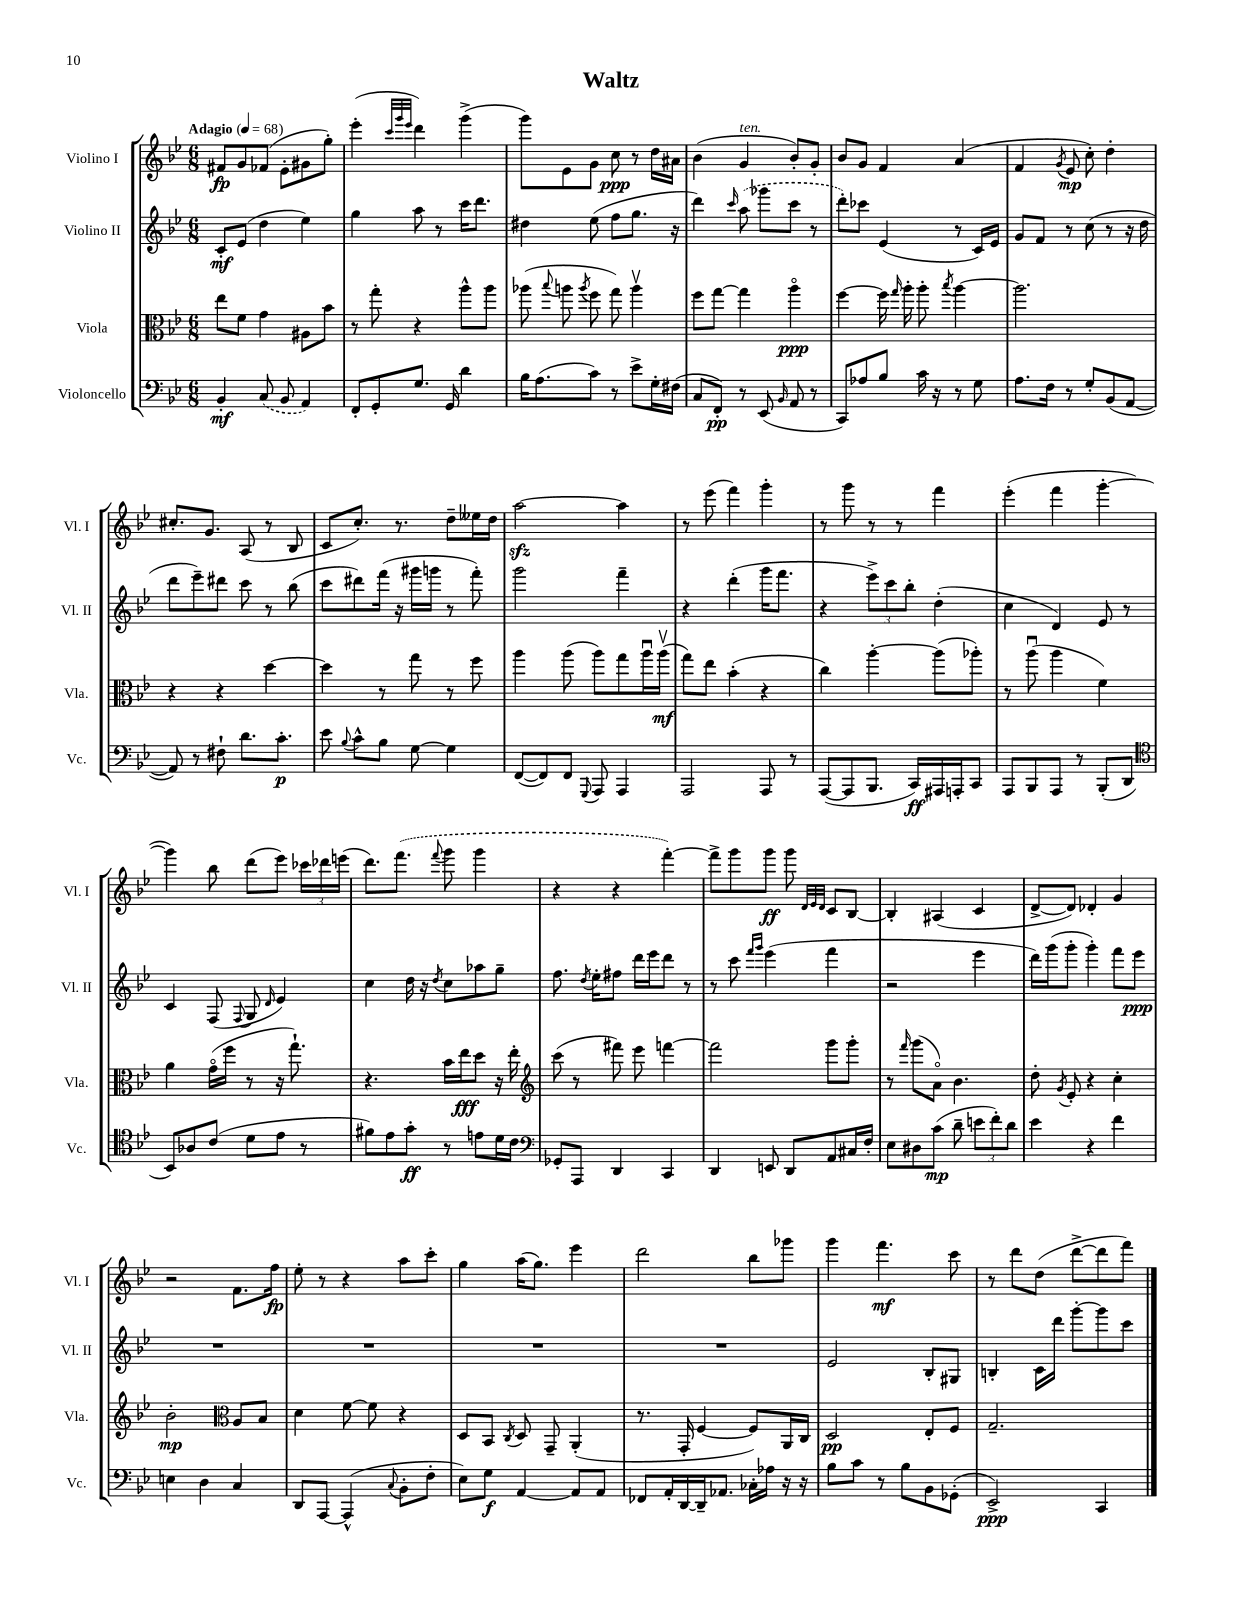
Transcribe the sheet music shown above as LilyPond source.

\header { title = "Waltz" }
<<
\new StaffGroup <<
\new Staff = "s0" \with { instrumentName = "Violino I" shortInstrumentName = "Vl. I" } {
    \clef treble \key bes \major \numericTimeSignature \time 6/8 \tempo "Adagio" 4 = 68
    \autoBeamOff fis'8[\fp g'8 fes'8]( ees'8[-. gis'8 g''8]-.) |
    ees'''4-.( \grace { c'''32[ g'''32 ees'''32] } d'''4) g'''4->( |
    g'''8[) ees'8 g'8] c''8\ppp r8 d''16[ ais'16] |
    bes'4( g'4^\markup { \italic "ten." } bes'8[-.) g'8]-. |
    bes'8[ g'8] f'4 a'4( |
    f'4 \acciaccatura { g'8 } ees'8\mp c''8-.) d''4-. |
    cis''8.[-. g'8.] a8( r8 bes8 |
    c'8[ c''8.]-.) r8. d''8[-- eeses''16 d''16] |
    a''2~\sfz a''4 |
    r8 ees'''8( f'''4) g'''4-. |
    r8 g'''8 r8 r8 f'''4 |
    ees'''4-.( f'''4 g'''4~-. |
    g'''4) bes''8 d'''8[( ees'''8]) \tuplet 3/2 { ces'''16[ des'''16 e'''16]( } |
    d'''8.[) \once \slurDashed f'''8.]( \appoggiatura { f'''8 } g'''8 g'''4 |
    r4 r4 f'''4~-.) |
    f'''8[-> g'''8 g'''8]\ff g'''8 \grace { d'32[ ees'32 d'32] } c'8[ bes8]~ |
    bes4-. ais4( c'4 |
    d'8[~-> d'8]) des'4-. g'4 |
    r2 f'8.[ f''16]\fp |
    ees''8-. r8 r4 a''8[ c'''8]-. |
    g''4 a''16[( g''8.]) ees'''4 |
    d'''2 bes''8[ ges'''8] |
    g'''4 f'''4.\mf c'''8 |
    r8 d'''8[ d''8]( d'''8[~-> d'''8 f'''8]) \bar "|." |
}
\new Staff = "s1" \with { instrumentName = "Violino II" shortInstrumentName = "Vl. II" } {
    \clef treble \key bes \major \numericTimeSignature \time 6/8
    \autoBeamOff c'8[-.\mf ees'8]( d''4 ees''4) |
    g''4 a''8 r8 c'''16[ d'''8.] |
    dis''4 ees''8( f''8[ g''8.] r16 |
    d'''4) \grace { c'''16 } \once \slurDashed a''8( ges'''8[ c'''8] r8 |
    d'''8[-.) ces'''8] ees'4( r8 c'16[) ees'16] |
    g'8[ f'8] r8 c''8( r8 r16 d''16 |
    d'''8[ ees'''8--) dis'''8] c'''8 r8 bes''8( |
    c'''8[ dis'''8) f'''16]( r16 gis'''16[ g'''16] r8 f'''8-.) |
    g'''2 f'''4-- |
    r4 d'''4-.( g'''16[ f'''8.] |
    r4 \tuplet 3/2 { ees'''8[->) c'''8 bes''8]-. } d''4-.( |
    c''4 d'4) ees'8 r8 |
    c'4 f8( \appoggiatura { f8 } g8 \grace { d'16 } ees'4) |
    c''4 d''16 r16 \acciaccatura { d''8 } c''8[ aes''8 g''8]-- |
    f''8. \acciaccatura { d''8 } ees''16[-. fis''8] d'''16[ ees'''16 d'''8] r8 |
    r8 c'''8 \grace { f'''16[ g'''16] } ees'''4( f'''4 |
    r2 ees'''4 |
    d'''16[) g'''16( g'''8]-. g'''4-.) f'''8[ ees'''8]\ppp |
    R2. |
    R2. |
    R2. |
    R2. |
    ees'2 bes8[-. gis8] |
    b4-. c'16[ d'''16] g'''8[~-. g'''8 c'''8] \bar "|." |
}
\new Staff = "s2" \with { instrumentName = "Viola" shortInstrumentName = "Vla." } {
    \clef alto \key bes \major \numericTimeSignature \time 6/8
    \autoBeamOff ees''8[ f'8] g'4 ais8[ bes'8] |
    r8 g''8-. r4 a''8[-^ a''8] |
    aes''8( \appoggiatura { bes''8 } a''8 \acciaccatura { a''8 } f''8 g''8) a''4\upbow |
    f''8[ g''8]~ g''4 a''4\flageolet\ppp |
    f''4~ f''16 \grace { g''16 } a''16-. a''8-. \acciaccatura { bes''8 } a''4~ |
    a''2. |
    r4 r4 d''4~ |
    d''4 r8 g''8 r8 f''8 |
    a''4 a''8( a''8[) g''8 a''16\downbow a''16]\upbow\mf( |
    g''8[) ees''8] bes'4-.( r4 |
    c''4) a''4~-. a''8[( aes''8]-.) |
    r8 a''8\downbow( a''4 f'4) |
    a'4 g'16[\flageolet( f''16] r8 r16 g''8.-!) |
    r4. bes'16[ ees''16\fff d''8] r16 ees''16-. |
    \clef treble c'''8( r8 fis'''8) ees'''8 f'''4~ |
    f'''2 g'''8[ g'''8]-. |
    r8 \grace { f'''16 } g'''8[( a'8]\flageolet) bes'4. |
    d''8-. \acciaccatura { g'8 } ees'8-. r4 c''4-. |
    bes'2-.\mp \clef alto a8[ bes8] |
    d'4 f'8~ f'8 r4 |
    d8[ bes,8] \acciaccatura { c8 } d8 g,8-- a,4-.( |
    r8. g,16-. f4~ f8[) a,16 c16] |
    d2\pp ees8[-. f8] |
    g2.-- \bar "|." |
}
\new Staff = "s3" \with { instrumentName = "Violoncello" shortInstrumentName = "Vc." } {
    \clef bass \key bes \major \numericTimeSignature \time 6/8
    \autoBeamOff bes,4-.\mf \once \slurDashed c8( bes,8 a,4) |
    f,8[-. g,8-. g8.] g,16 d'4 |
    bes16[ a8.( c'8]) r8 ees'8[-> g16-. fis16]( |
    c8[ f,8]-.\pp) r8 ees,8( \grace { bes,16 } a,8 r8 |
    c,8[) aes8 bes8] c'16 r16 r8 g8 |
    a8.[ f16] r8 g8[-. bes,8( a,8]~ |
    a,8) r8 fis8-! d'8.[ c'8.]-.\p |
    ees'8 \appoggiatura { bes8 } c'8[-^ bes8] g8~ g4 |
    f,8[~( f,8) f,8] \appoggiatura { g,,8 } a,,8 a,,4 |
    a,,2 a,,8 r8 |
    a,,8[~( a,,8 bes,,8.] c,16[\ff) ais,,16 a,,16-. c,8] |
    a,,8[ bes,,8 a,,8] r8 bes,,8[-.( d,8] |
    \clef tenor bes,8[) aes8 c'8]( d'8[ ees'8] r8 |
    fis'8[) ees'8 g'8]-.\ff r8 e'8[ d'16 c'16] |
    \clef bass ges,8[-. a,,8] d,4 c,4 |
    d,4 e,8 d,8[ a,8 cis16 f16]-. |
    ees8[ dis8 c'8]\mp( d'8-- \tuplet 3/2 { e'8[ f'8-.) d'8] } |
    ees'4 r4 f'4 |
    e4 d4 c4 |
    d,8[ a,,8]~ a,,4-^( \appoggiatura { c8 } bes,8[-. f8]-. |
    ees8[) g8]\f a,4~ a,8[ a,8] |
    fes,8[ a,16-. d,16~ d,16-- aes,8.] ces16[-. aes16] r16 r16 |
    bes8[ c'8] r8 bes8[ bes,8 ges,8]-.( |
    ees,2->\ppp) c,4 \bar "|." |
}
>>
>>
\layout { \context { \Score \remove "Bar_number_engraver" } }
